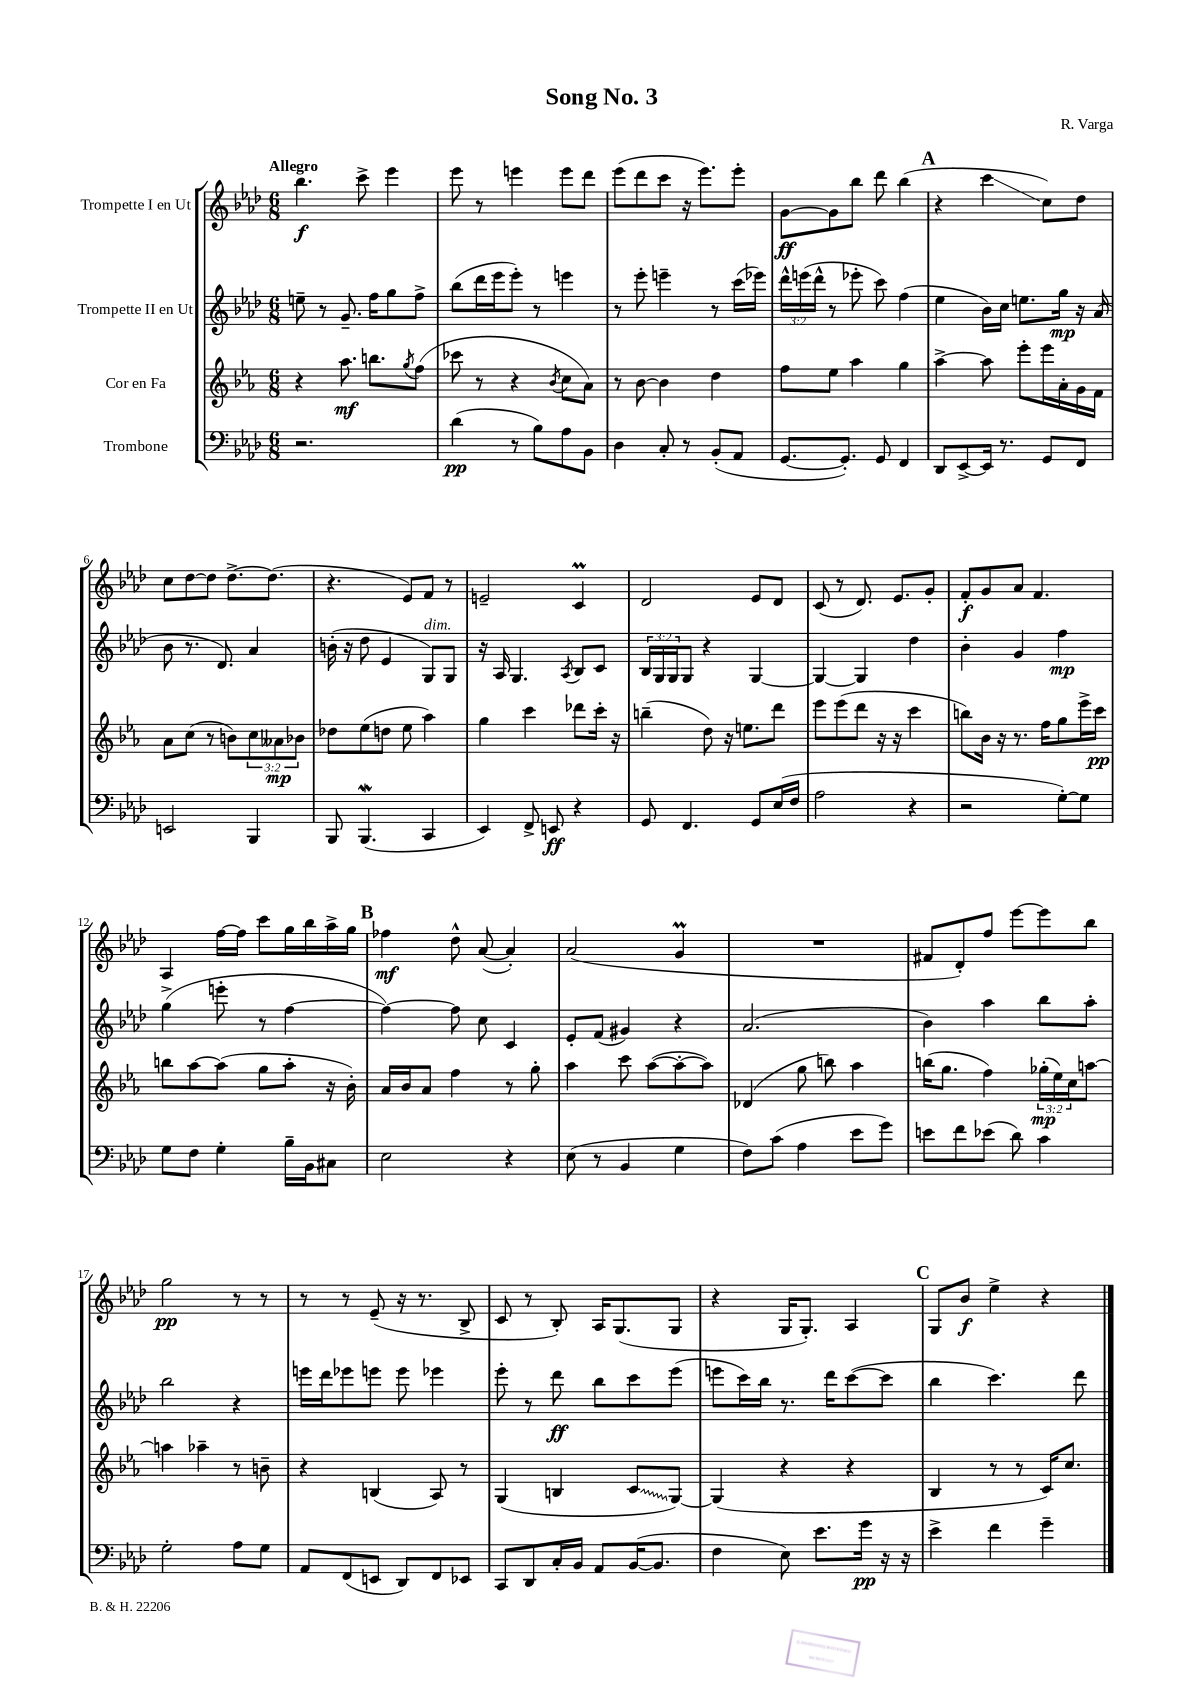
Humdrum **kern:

**kern	**kern	**kern	**kern
*staff4	*staff3	*staff2	*staff1
*clefF4	*clefG2	*clefG2	*clefG2
*k[b-e-a-d-]	*k[b-e-a-]	*k[b-e-a-d-]	*k[b-e-a-d-]
*M6/8	*M6/8	*M6/8	*M6/8
2.r	4r	8ee~	4.bb-
.	.	8r	.
.	8.aa-	8.g~	.
.	.	.	8ccc^
.	8.bb	16ff	.
.	.	8gg	4eee-
.	8qgg	.	.
.	(8ff	8ff^	.
=	=	=	=
(4d-	8ccc-	(8bb-	8eee-
.	8r	16ddd-	8r
.	.	16eee-	.
8r	4r	8eee-')	4eee
8B-)	.	8r	.
.	8qb-	.	.
8A-	8cc	4eee	8eee
8BB-	8a-)	.	8ddd-
=	=	=	=
4D-	8r	8r	(8eee-
.	[8b-	8eee-'	8ddd-
8C'	4b-]	4eee~	8ccc
8r	.	.	16r
.	.	.	8.eee-)
(8BB-'	4dd	8r	.
8AA-	.	(16ccc	8eee-'
.	.	16eee-)	.
=	=	=	=
[8.GG	8ff	24ddd-^^	[8g
.	.	(24eee	.
.	.	24ddd-^^	.
.	8ee-	8r	8g]
8.GG'])	.	.	.
.	4aa-	8eee-'	8bb-
8GG	.	8ccc)	8ddd-
4FF	4gg	(4ff	(4bb-
=	=	=	=
8DD-	[4aa-^	4ee-	4r
[8EE-^	.	.	.
16EE-]	8aa-]	16b-)	4ccc
8.r	.	16cc	.
.	8eee-'	8.ee	.
8GG	16eee-	.	8cc)
.	16a-'	16gg	.
8FF	16g	16r	8dd-
.	16f	(16a-	.
=	=	=	=
2EE	8a-	8b-	8cc
.	(8cc	8.r	[8dd-
.	8r	.	8dd-]
.	.	8.d-)	.
.	8b)	.	[8.dd-^
4BBB-	12cc	4a-	.
.	.	.	(8.dd-]
.	12a--	.	.
.	12b-	.	.
=	=	=	=
8BBB-	8dd-	(16b'	4.r
.	.	16r	.
(4.BBB-	(8ee-	8dd-	.
.	8dd	4e-	.
.	8ee-	.	8e-)
4CC	4aa-)	8G)	8f
.	.	8G	8r
=	=	=	=
4EE-)	4gg	16r	2e~
.	.	16A-	.
.	.	4.G	.
8FF^	4ccc	.	.
8EE	.	.	.
.	.	8qA-	.
4r	8ddd-	8B-	4c
.	16ccc'	8c	.
.	16r	.	.
=	=	=	=
8GG	(4bb~	24B-	2d-
.	.	24G	.
.	.	24G	.
4.FF	.	8G	.
.	8dd)	4r	.
.	16r	.	.
.	8.ee	.	.
8GG	.	[4G	8e-
(16E-	8ddd	.	8d-
16F	.	.	.
=	=	=	=
2A-	8eee-	4G_	(8c
.	(8eee-	.	8r
.	8ddd	4G]	8.d-)
.	16r	.	.
.	16r	.	8.e-
4r	4ccc	4dd-	.
.	.	.	8g'
=	=	=	=
2r	8bb)	4b-'	8f'
.	16b-	.	8g
.	16r	.	.
.	8.r	4g	8a-
.	.	.	4.f
.	16ff	.	.
[8G')	8gg	4ff	.
8G]	16eee-^	.	.
.	16ccc	.	.
=	=	=	=
8G	8bb	(4gg^	4A-
8F	[8aa-	.	.
4G'	(8aa-]	8eee'	[16ff
.	.	.	16ff]
.	8gg	8r	8ccc
16B-~	8aa-'	[4ff	16gg
16BB-	.	.	16bb-
8C#	16r	.	16aa-^
.	16b-')	.	16gg
=	=	=	=
2E-	16a-	4ff_)	4ff-
.	16b-	.	.
.	8a-	.	.
.	4ff	8ff]	8dd-^^
.	.	8cc	([8a-
4r	8r	4c	4a-'])
.	8gg'	.	.
=	=	=	=
(8E-	4aa-	8e-'	(2a-
8r	.	(8f	.
4BB-	8ccc	4g#)	.
.	([8aa-	.	.
4G	8aa-'_	4r	4g
.	8aa-])	.	.
=	=	=	=
8F)	(4d-	(2.a-	2.r
(8c	.	.	.
4A-	8gg	.	.
.	8bb)	.	.
8e-	4aa-	.	.
8g)	.	.	.
=	=	=	=
8e	(16bb	4b-)	8f#
.	8.gg	.	.
8f	.	.	8d-')
(8e-	4ff)	4aa-	8ff
8d-)	.	.	[8eee-
4c	(24gg-'	8bb-	8eee-]
.	24ee-)	.	.
.	24cc	.	.
.	[8aa	8aa-'	8bb-
=	=	=	=
2G'	4aa]	2bb-	2gg
.	4aa-~	.	.
8A-	8r	4r	8r
8G	8b~	.	8r
=	=	=	=
8AA-	4r	16eee	8r
.	.	16ddd-	.
(8FF	.	8eee-	8r
8EE	(4B	8eee	(8e-~
8DD-)	.	8eee	16r
.	.	.	8.r
8FF	8A-)	4eee-	.
8EE-	8r	.	8B-^
=	=	=	=
8CC	(4G	8eee-'	8c
8DD-	.	8r	8r
16C'	4B	8ddd-	8B-')
16BB-	.	.	.
8AA-	.	8bb-	16A-
.	.	.	(8.G
([16BB-	8c	8ccc	.
8.BB-]	.	.	.
.	[8G)	(8eee-	8G
=	=	=	=
4F	(4G]	8eee	4r
.	.	16ccc)	.
.	.	16bb-	.
8E-)	4r	8.r	16G
.	.	.	8.G')
8.e-	.	.	.
.	.	16ddd-	.
.	4r	([8ccc	4A-
16g	.	.	.
16r	.	8ccc]	.
16r	.	.	.
=	=	=	=
4e-^	4B-	4bb-	8G
.	.	.	8b-
4f	8r	4.ccc)	4ee-^
.	8r	.	.
4g~	16c)	.	4r
.	8.cc	.	.
.	.	8ddd-	.
==	==	==	==
*-	*-	*-	*-
